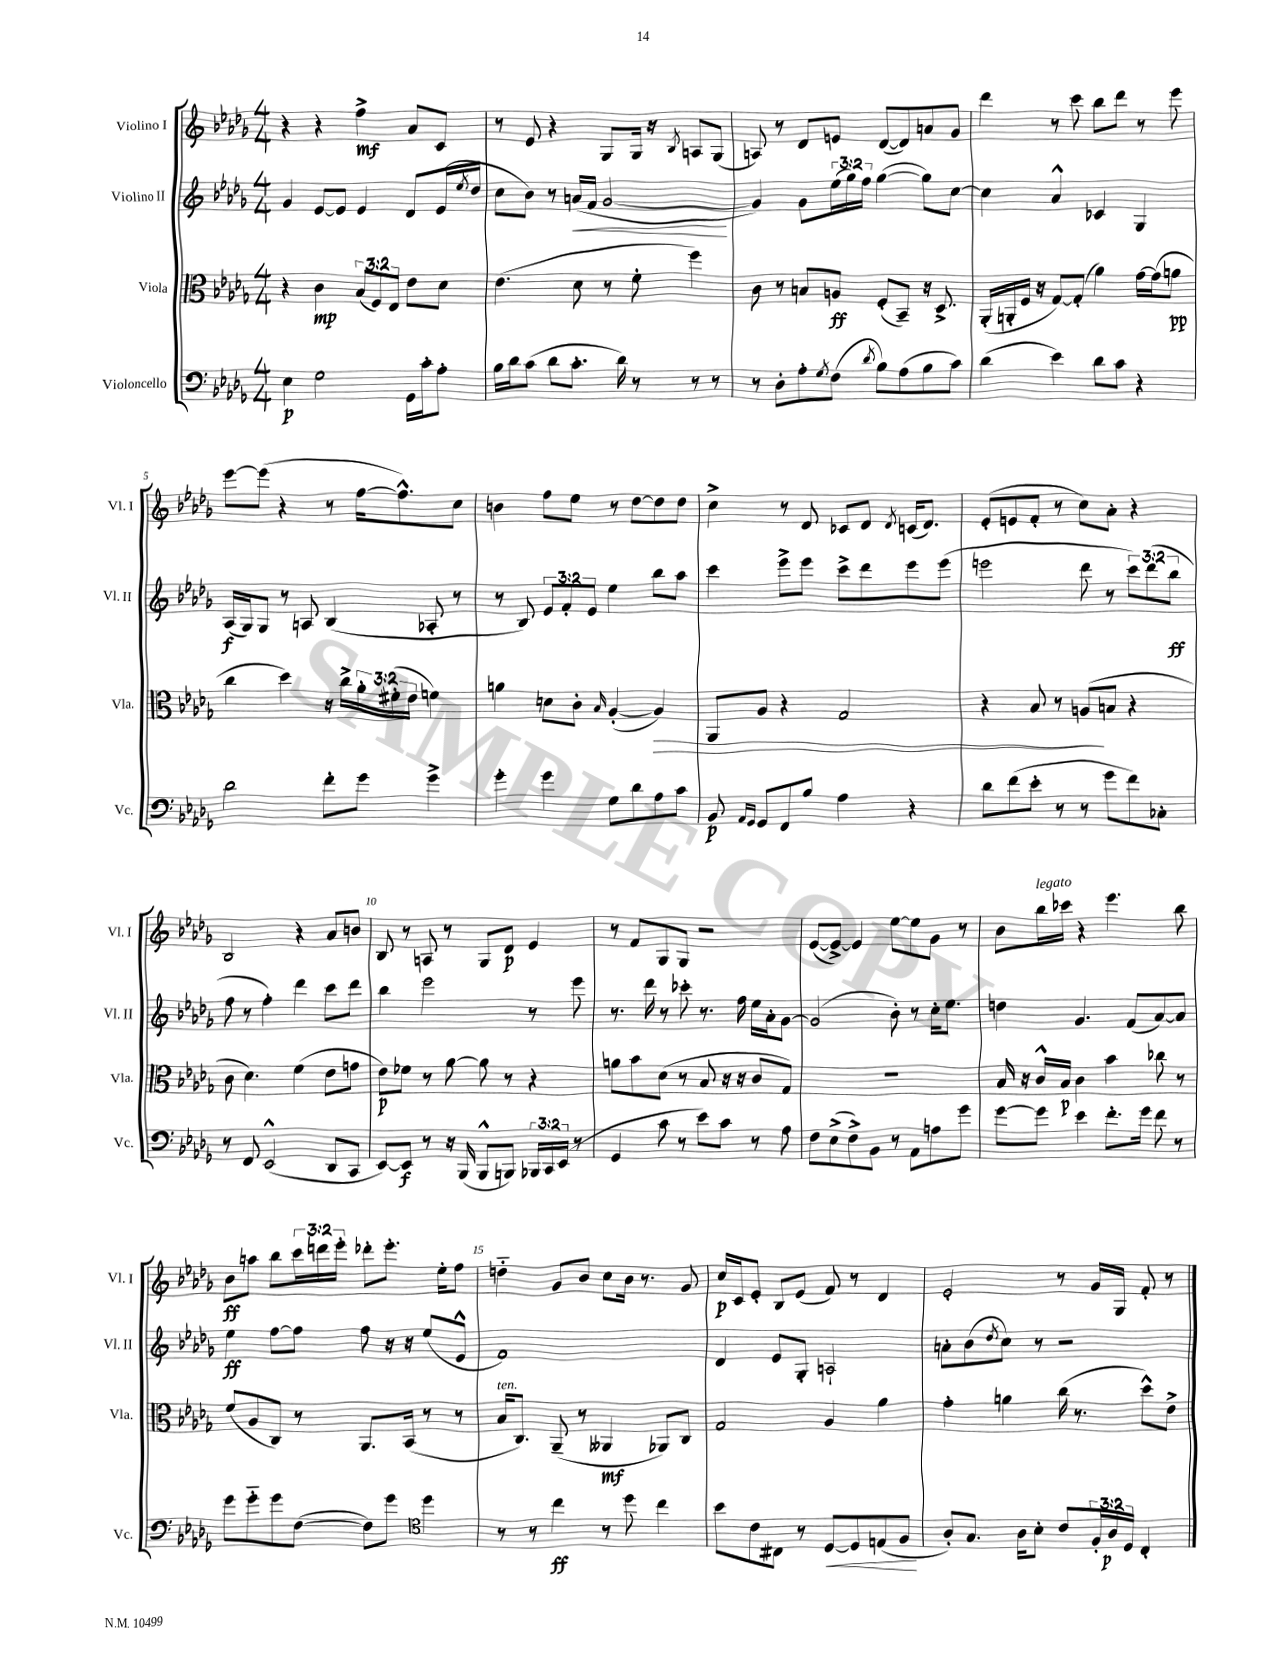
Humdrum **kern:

**kern	**kern	**kern	**kern
*staff4	*staff3	*staff2	*staff1
*clefF4	*clefC3	*clefG2	*clefG2
*k[b-e-a-d-g-]	*k[b-e-a-d-g-]	*k[b-e-a-d-g-]	*k[b-e-a-d-g-]
*M4/4	*M4/4	*M4/4	*M4/4
4E-	4r	4g-	4r
2G-	4c	[8e-	4r
.	.	8e-]	.
.	(12B-	4e-	4ff^
.	12F)	.	.
.	12E-	.	.
16GG-	8e-	8d-	8a-
16c'	.	.	.
8A-'	8d-	(16e-	8c
.	.	8qee-	.
.	.	16dd-	.
=	=	=	=
16B-	(4.e-	8cc	8r
16d-	.	.	.
(8c	.	8b-)	8e-
8d-	.	8r	4r
8.c'	8d-	(16a	.
.	.	16f	.
.	8r	[2g-	8G-
16d-)	.	.	.
8r	8f'	.	16G-
.	.	.	16r
.	.	.	8qB-
8r	4ff)	.	8A
8r	.	.	(8G-
=	=	=	=
8r	8c	4g-])	8A)
8D-'	8r	.	8r
8A-'	8B	8g-	8d-
8qG-	.	.	.
(8F	8A	(24ee-	8e
.	.	24gg-)	.
.	.	24ff	.
8qd-	.	.	.
8B-)	(8F'	([4gg-	([8d-
(8A-	8BB-~)	.	8d-])
8B-	16r	8gg-])	8a
.	8.D-^	.	.
8c)	.	[8cc	8g-
=	=	=	=
(4d-	(16AA-'	4cc]	4ddd-
.	16AA'	.	.
.	16F	.	.
.	16r	.	.
4e-)	[8G-)	4a-^^	8r
.	(8G-']	.	8ccc
8d-	4a-)	4c-	8bb-
8c	.	.	8ddd-
4r	[16g-	4G-	8r
.	(16g-]	.	.
.	8a	.	8eee-
=	=	=	=
2d-	4cc	(16A-	[8eee-
.	.	16G-)	.
.	.	8G-	(8eee-]
.	4dd-)	8r	4r
.	.	8A	.
8f'	16r	(4B-	8r
.	16cc^	.	.
8g-	24a-'	.	[16ff
.	(24f#'	.	.
.	.	.	8.ff^^])
.	24e-	.	.
4g-^	4f)	8A-'	.
.	.	8r	8cc
=	=	=	=
4g-'	4a	8r	4b
.	.	8B-)	.
4g-	8d	12e-	8ff
.	.	12f'	.
.	8c'	.	8ee-
.	.	12e-	.
.	16qqB-	.	.
8G-	([4A-'	4ee-	8r
8d-	.	.	[8dd-
8A-	4A-])	8bb-	8dd-]
8c	.	8aa-	8dd-
=	=	=	=
8BB-	8AA-	4ccc	4cc^
16qqAA-	.	.	.
16qqGG-	.	.	.
8GG-	8A-	.	.
8FF	4r	8eee-^	8r
8B-	.	8eee-	8d-
4A-	2G-	8ccc^	8c-
.	.	8ddd-	8d-
.	.	.	8qd-
4r	.	8eee-	(16c
.	.	.	8.d-)
.	.	(8eee-	.
=	=	=	=
8d-	4r	2eee	(8e-'
(8f	.	.	8e
8e-'	8B-	.	8f'
8r	8r	.	8r
8r	(8A	8ddd-	8cc)
8g-	8B	8r	8a-'
8f)	4r	12ccc)	4r
.	.	(12ddd-	.
8C-'	.	.	.
.	.	12bb-	.
=	=	=	=
8r	8c	8ff	2B-
8FF	4.d-)	8r	.
(2EE-^^	.	4ff')	.
.	(4f	4ddd-	4r
8DD-	8e-	8ccc	8a-
8CC	8g	8ddd-	8b
=	=	=	=
[8EE-)	8e-)	4bb-	8B-
8EE-]	8f-	.	8r
8r	8r	2eee-	8A
16r	[8a-	.	8r
(16BBB-	.	.	.
8BBB-^^	8a-]	.	8G-
8BBB)	8r	.	8d-
24BBB-	4r	8r	4e-
24CC	.	.	.
(24EE-	.	.	.
8r	.	8eee-	.
=	=	=	=
4GG-	8a	8.r	8r
.	8b-	.	8f
.	.	16ddd-	.
8c	(8d-	8r	8G-
8r	8r	8ccc-'	8G-
8e-)	8B-	8.r	2r
8c	16r	.	.
.	16r	16ff	.
8r	8c	16ee-	.
.	.	16a-'	.
8A-	8G-)	[8g-	.
=	=	=	=
8F	1r	(2g-]	([8e-
(8E-^	.	.	8e-^_)
8F^)	.	.	4e-]
8BB-	.	.	.
8r	.	8b-')	[8ee-
8AA-	.	8r	8ee-]
8A	.	16cc'	8g-
.	.	8.ee-	.
8g-	.	.	8r
=	=	=	=
[8g-	16B-	4dd	8b-
.	16r	.	.
8g-]	16c^^	.	16bb-
.	16B-	.	16ccc-
4e-	4c	4.g-	4r
8.f'	4b-	.	4.eee-
.	.	(8f	.
16g-	.	.	.
8f	8cc-	[8a-)	.
8r	8r	8a-]	8bb-
=	=	=	=
8g-	(8f	4ee-	8b-
8g-'~	8A-	.	8aa
8g-	8C)	[8ff	8bb-
([8F	8r	8ff]	24ccc
.	.	.	24ddd
.	.	.	24eee-'
8F])	8.AA-	8ff	8ddd-'
8g-	.	16r	8.eee-'
.	(16BB-	16r	.
*clefC4	*	*	*
4dd-	8r	(8ee-	.
.	.	.	16ee-'
.	8r	8e-^^	8ff
=	=	=	=
8r	16B-	1f)	4dd'~
.	8.C)	.	.
8r	.	.	.
4cc	(8AA-~	.	8g-
.	8r	.	8b-
8r	4AA--	.	8cc
8dd-	.	.	16b-
.	.	.	8.r
4cc	8AA-)	.	.
.	8C	.	8g-
=	=	=	=
8b-	2G-	4d-	16cc
.	.	.	16c
8c	.	.	8e-'
8C#	.	8e-	8B-
8r	.	8G-'	(8e-
[8D-	4A-	2A`	8f)
8D-]	.	.	8r
(8E	4a-	.	4d-
8F	.	.	.
=	=	=	=
8A-')	4g-'	8a'	2e-'
8.G-	.	(8b-	.
.	.	8qdd-	.
.	4a	8cc)	.
16A-	.	.	.
8B-'	.	8r	.
8c	(16cc	2r	8r
.	8.r	.	.
24F'	.	.	16g-
24A-	.	.	.
.	.	.	16G-
24D-	.	.	.
4C'	8dd-^^)	.	8f'
.	8e-^	.	8r
==	==	==	==
*-	*-	*-	*-
